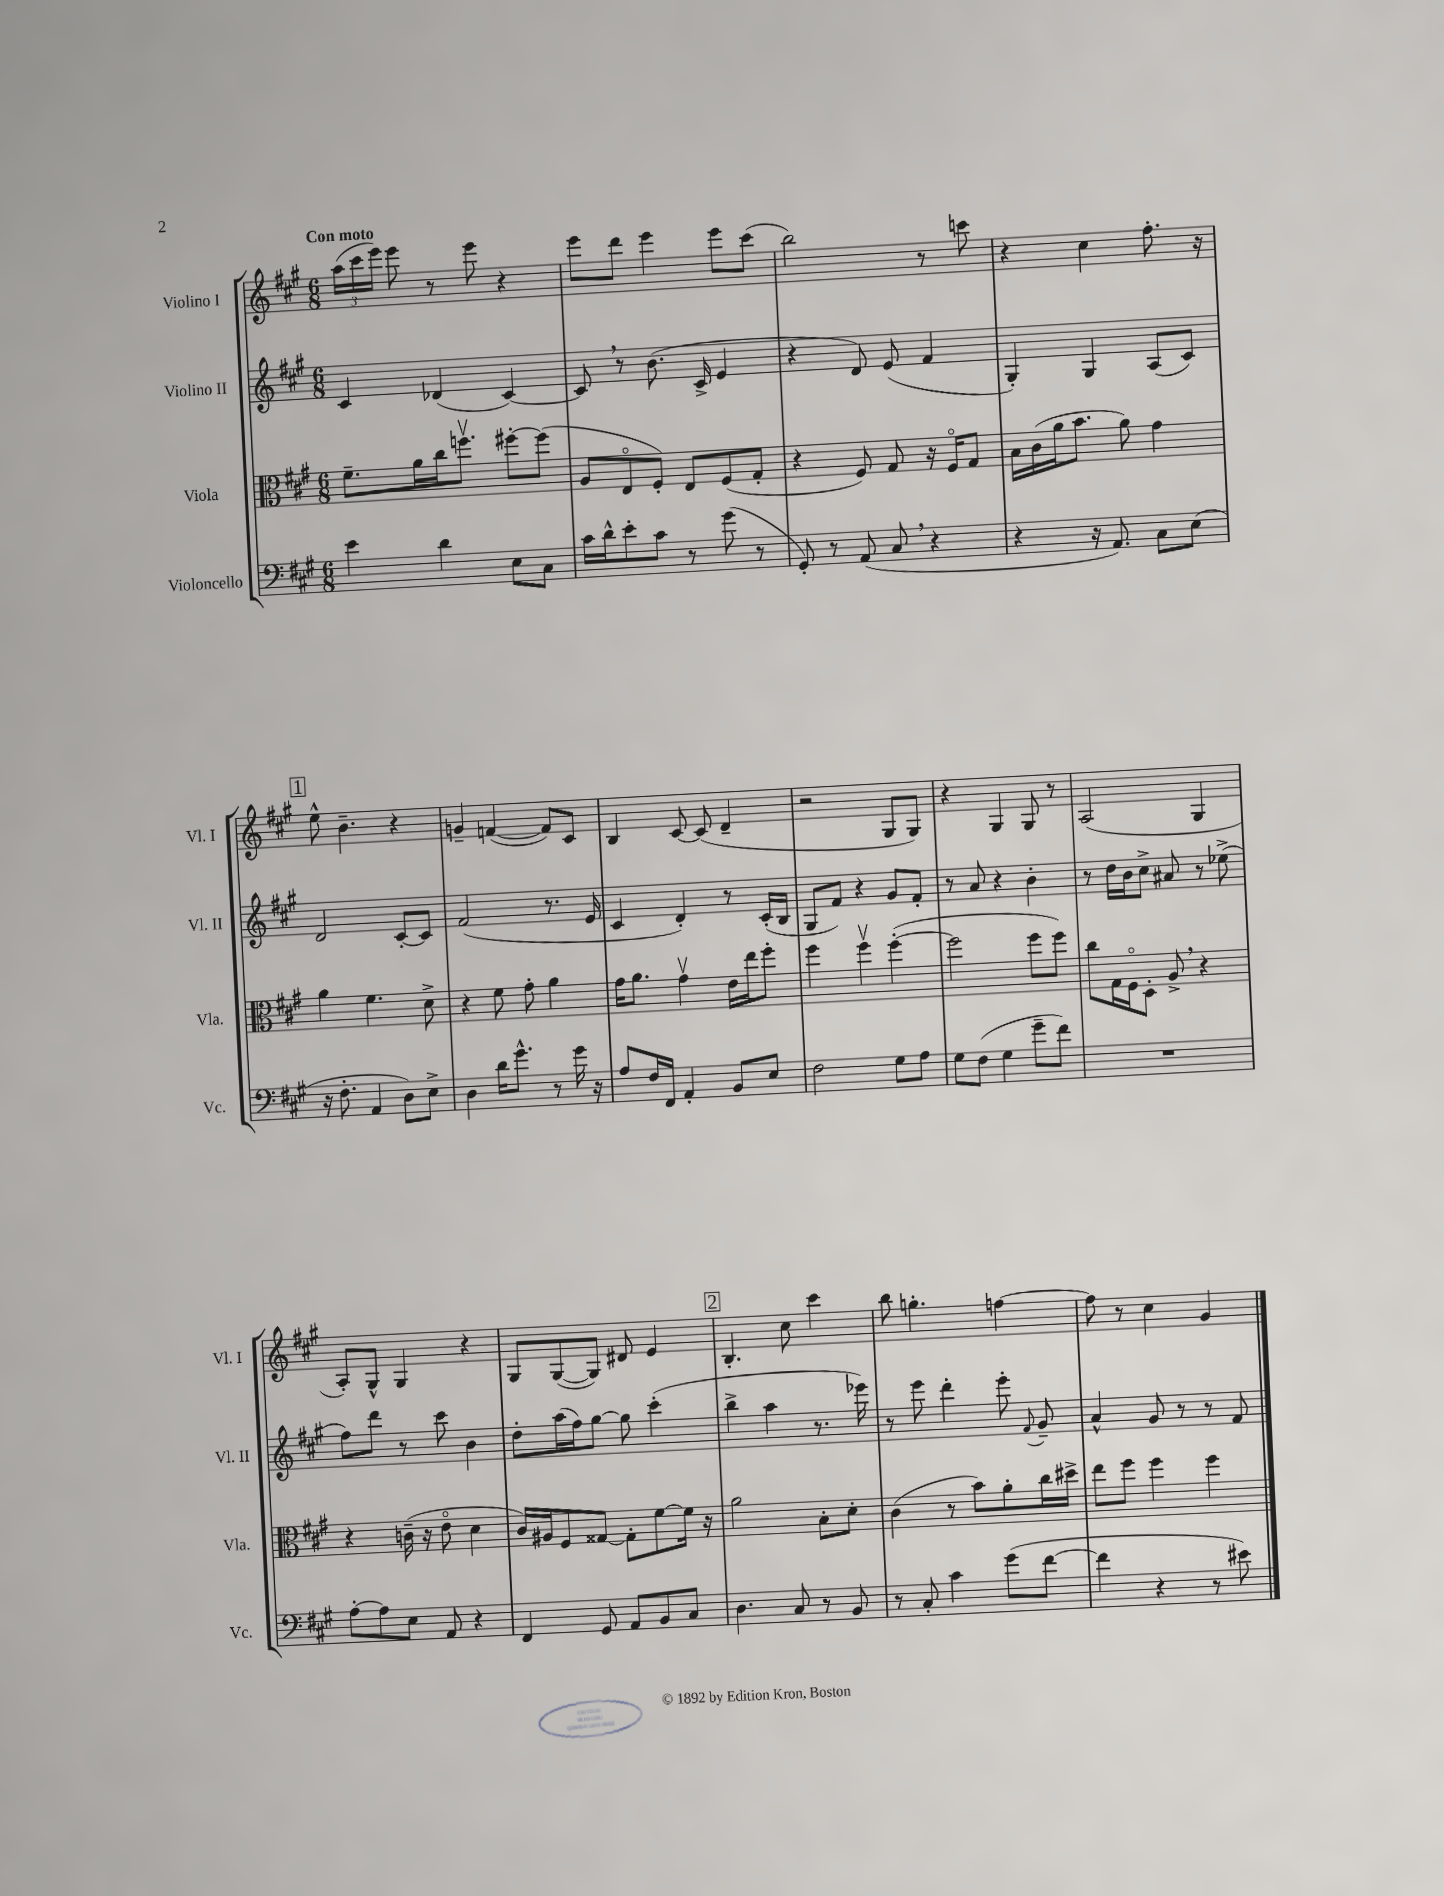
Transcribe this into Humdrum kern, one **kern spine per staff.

**kern	**kern	**kern	**kern
*staff4	*staff3	*staff2	*staff1
*clefF4	*clefC3	*clefG2	*clefG2
*k[f#c#g#]	*k[f#c#g#]	*k[f#c#g#]	*k[f#c#g#]
*M6/8	*M6/8	*M6/8	*M6/8
4e	8.f#~	4c#	(24aa
.	.	.	24ccc#
.	.	.	24eee)
.	.	.	8eee
.	16a	.	.
4d	16cc#	(4d-	8r
.	8.ffv	.	.
.	.	.	8eee
8E	[8ff#'	[4c#)	4r
8C#	(8ff#]	.	.
=	=	=	=
16c#	8A	8c#]	8eee
16d^^	.	.	.
8e'	8Eo	8r	8ddd
8c#	8F#')	(8.b	4eee
8r	8E	.	.
.	.	16c#^	.
(8g#	(8F#	4e	8eee
8r	8G#'	.	(8ccc#
=	=	=	=
8GG#')	4r	4r	2bb)
8r	.	.	.
(8AA	8F#)	8d)	.
8C#	8G#	(8e	.
4r	16r	4f#	8r
.	16F#o	.	.
.	8G#	.	8ccc
=	=	=	=
4r	16B	4G#')	4r
.	(16c#	.	.
.	16a	.	.
.	8.b	.	.
16r	.	4G#	4cc#
8.AA)	.	.	.
.	8a)	.	.
8C#	4g#	(8A	8.ff#'
(8E	.	8c#)	.
.	.	.	16r
=	=	=	=
16r	4a	2d	8ee^^
8.F#'	.	.	.
.	.	.	4.b~
4AA	4.f#	.	.
8D)	.	[8c#'	4r
8E^	8d^	8c#]	.
=	=	=	=
4D	4r	(2f#	4g~
16d	8f#	.	([4f
8.g#^^	.	.	.
.	8g#'	.	.
8r	4a	8.r	8f])
16g#	.	.	8c#
16r	.	16e	.
=	=	=	=
8A	16g#	4c#	4B
.	8.a	.	.
16F#	.	.	.
16FF#	.	.	.
4AA'	4g#v	4d')	[8c#
.	.	.	(8c#]
8BB	16e	8r	4d~
.	16ee	.	.
8E	8ff#'	(16c#'	.
.	.	16B	.
=	=	=	=
2F#	4ff#	8G#	2r
.	.	8f#)	.
.	4ff#v	4r	.
8G#	([4ff#'	8g#	8G#
8A	.	8f#'	8G#)
=	=	=	=
8G#	2ff#]	8r	4r
(8F#	.	8a	.
4G#	.	4r	4G#
8g#~	8ff#	4b'	8G#
8f#)	8ff#)	.	8r
=	=	=	=
2.r	8cc#	8r	(2A
.	16G#	16dd	.
.	16F#o	16b	.
.	8D'	8cc#^	.
.	8A^	8a#	.
.	4r	8r	4G#
.	.	(8ee-^	.
=	=	=	=
[8A'	4r	8ff#)	8A')
8A]	.	8ddd	8G#^^
8E	(16c~	8r	4G#
.	16r	.	.
8AA	8eo	8ccc#	.
4r	4d	4b	4r
=	=	=	=
4FF#	16c#)	8dd'	8G#
.	16A#	.	.
.	8F#	(16aa	([8G#
.	.	16ff#)	.
8GG#	[8G##	[8gg#	8G#])
8AA	8G##']	8gg#]	8d#
8BB	[8f#	(4ccc#'	4e
8C#	16f#]	.	.
.	16r	.	.
=	=	=	=
4.D	2a	4bb^	4.B'
.	.	4aa	.
8C#	.	.	8cc#
8r	8B'	8.r	4ccc#
8BB	8d'	.	.
.	.	16eee-)	.
=	=	=	=
8r	(4c#	8r	8bb
8C#'	.	8eee	4.gg'
4c#	8r	4ddd'	.
.	8b)	.	.
(8g#	8a'	8eee'	[4ff
.	.	8qqf#	.
[8f#	16cc#	8g#~	.
.	16dd#^	.	.
=	=	=	=
4f#]	8ee	4a^^	8ff]
.	8ff#	.	8r
4r	4ff#	8g#	4cc#
.	.	8r	.
8r	4ff#	8r	4g#
8e#)	.	8f#	.
==	==	==	==
*-	*-	*-	*-
